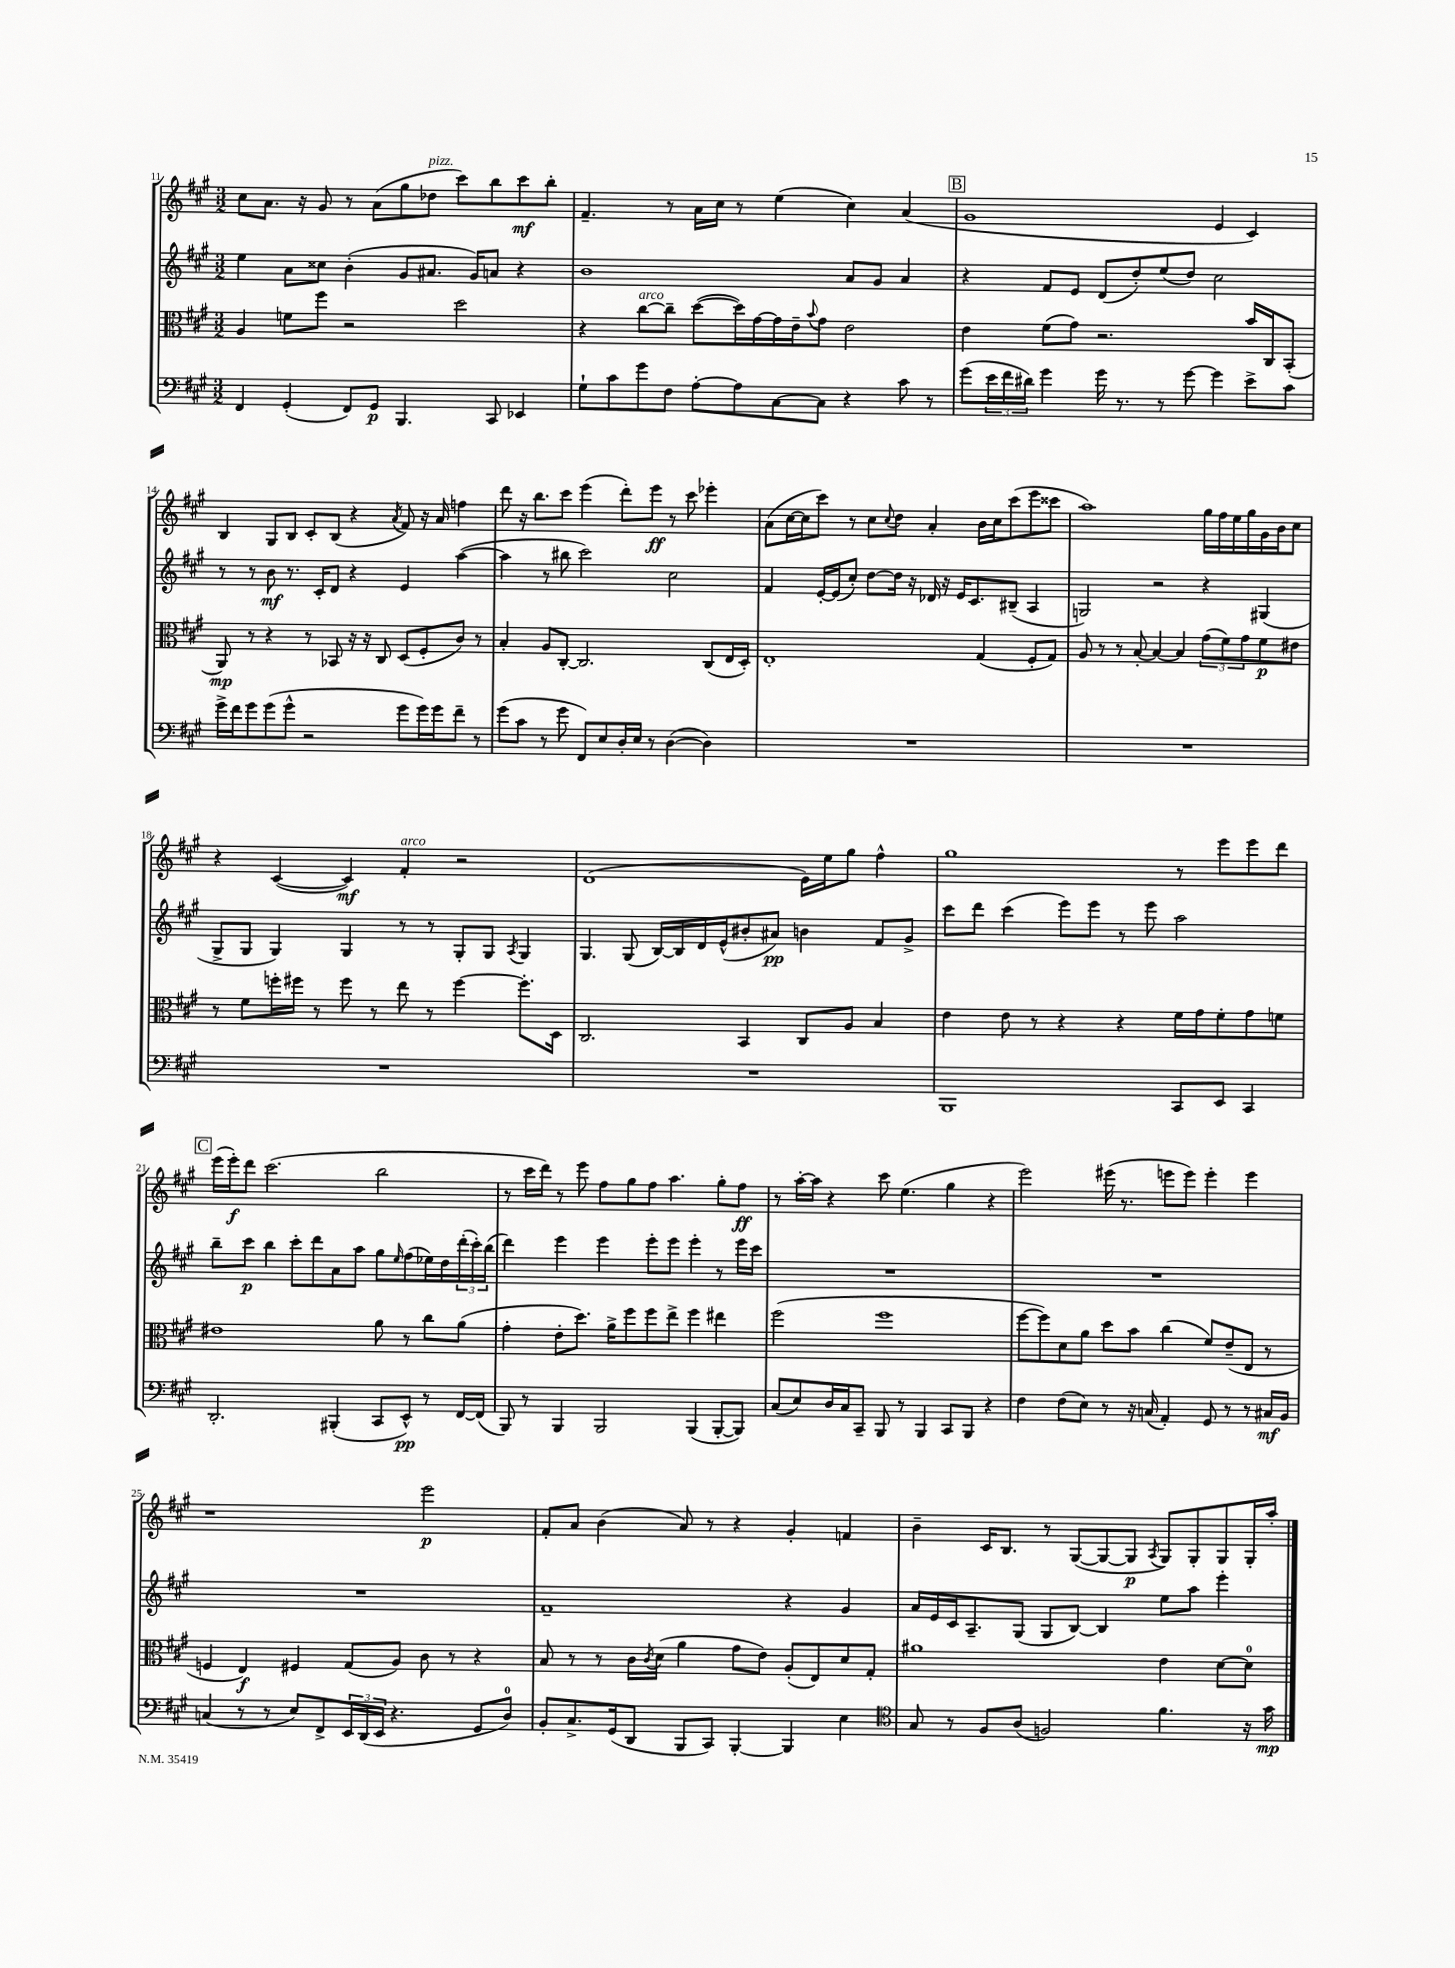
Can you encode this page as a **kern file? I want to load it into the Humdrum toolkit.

**kern	**dynam	**kern	**dynam	**kern	**dynam	**kern	**dynam
*part4	*part4	*part3	*part3	*part2	*part2	*part1	*part1
*staff4	*staff4	*staff3	*staff3	*staff2	*staff2	*staff1	*staff1
*clefF4	*	*clefC3	*	*clefG2	*	*clefG2	*
*k[f#c#g#]	*	*k[f#c#g#]	*	*k[f#c#g#]	*	*k[f#c#g#]	*
*M3/2	*	*M3/2	*	*M3/2	*	*M3/2	*
=11	=11	=11	=11	=11	=11	=11	=11
4FF#/	.	4A/	.	4ee\	.	8cc#\L	.
.	.	.	.	.	.	8.a\J	.
(4GG#'/	.	8fn\L	.	8a\L	.	.	.
.	.	.	.	.	.	16r	.
.	.	8ff#\J	.	8cc##X\J	.	8g#/	.
8FF#/L)	.	2r	.	(4b'\	.	8r	.
8GG#/J	p	.	.	.	.	(8a\L	.
4.BBB/	.	.	.	8g#/L	.	8gg#\	.
!	!	!	!	!	!	!LO:TX:a:i:t=pizz.	!
.	.	.	.	8.a#X/J	.	8dd-X\J	.
.	.	2dd\	.	.	.	8ccc#\L)	.
.	.	.	.	16g#/KL)	.	.	.
8CC#/	.	.	.	8an/J	.	8bb\	.
4EE-X/	.	.	.	4r	.	8ccc#\	mf
.	.	.	.	.	.	8bb'\J	.
=12	=12	=12	=12	=12	=12	=12	=12
8G#`\L	.	4r	.	1b	.	4.f#~/	.
8c#\	.	.	.	.	.	.	.
!	!	!LO:TX:a:i:t=arco	!	!	!	!	!
8g#\	.	[8cc#\L	.	.	.	.	.
8F#\J	.	8cc#~\J]	.	.	.	8r	.
[8A'\L	.	([8dd\L	.	.	.	16a\LL	.
.	.	.	.	.	.	16cc#\JJ	.
8A\]	.	16dd\L])	.	.	.	8r	.
.	.	[16g#\	.	.	.	.	.
[8C#\	.	16g#\]	.	.	.	(4ee\	.
.	.	16e~\J	.	.	.	.	.
.	.	8qqb/	.	.	.	.	.
8C#\J]	.	8g#\J	.	.	.	.	.
4r	.	2e\	.	8a/L	.	4cc#\)	.
.	.	.	.	8g#/J	.	.	.
8c#\	.	.	.	4a/	.	(4a/	.
8r	.	.	.	.	.	.	.
!!LO:REH:place=s1:t=B
=13	=13	=13	=13	=13	=13	=13	=13
(8g#\L	.	4e\	.	4r	.	1g#	.
24e\L	.	.	.	.	.	.	.
24f#\	.	.	.	.	.	.	.
24d#X\JJ)	.	.	.	.	.	.	.
4g#\	.	(8f#\L	.	8f#/L	.	.	.
.	.	8g#\J)	.	8e/J	.	.	.
16g#\	.	2.r	.	(8d/L	.	.	.
8.r	.	.	.	.	.	.	.
.	.	.	.	8dd'/)	.	.	.
8r	.	.	.	(8ee/	.	.	.
[8g#\	.	.	.	8dd/J)	.	.	.
4g#\]	.	.	.	2cc#\	.	4e/	.
8e^\L	.	16b/LL	.	.	.	4c#/)	.
.	.	16C#/J	.	.	.	.	.
8c#\J	.	(8BB'/J	.	.	.	.	.
!!LO:LB:g=z
=14	=14	=14	=14	=14	=14	=14	=14
16g#^\LL	.	8AA/)	mp	8r	.	4B/	.
16f#\J	.	.	.	.	.	.	.
8g#\	.	8r	.	8r	.	.	.
(8g#\	.	4r	.	8b\	mf	8G#/L	.
8g#^^\J	.	.	.	8.r	.	8B/J	.
2r	.	8r	.	.	.	8c#'/L	.
.	.	.	.	16c#'/KL	.	.	.
.	.	8BB-X/	.	8d/J	.	(8B/J	.
.	.	16r	.	4r	.	4r	.
.	.	16r	.	.	.	.	.
.	.	8C#/	.	.	.	.	.
.	.	.	.	.	.	8qa/	.
8g#\L	.	(8D/L	.	4e/	.	8f#/)	.
16g#\L)	.	8F#'/	.	.	.	16r	.
16g#\J	.	.	.	.	.	16a/	.
8f#~\J	.	8c#/J)	.	([4aa\	.	4ffn\	.
8r	.	8r	.	.	.	.	.
=15	=15	=15	=15	=15	=15	=15	=15
(8g#\L	.	4B'/	.	4aa\]	.	8ddd\	.
8c#\J	.	.	.	.	.	16r	.
.	.	.	.	.	.	8.bb\L	.
8r	.	8A/L	.	8r	.	.	.
8g#\	.	[8C#'/J	.	8bb#X\	.	8ccc#\J	.
8FF#/L)	.	2.C#/]	.	2ccc#\)	.	(4eee\	.
8E/	.	.	.	.	.	.	.
16D'/L	.	.	.	.	.	8ddd'\L)	.
16E/JJ	.	.	.	.	.	.	.
8r	.	.	.	.	.	8eee\J	ff
([4D\	.	.	.	2cc#\	.	8r	.
.	.	.	.	.	.	8ccc#\	.
4D\])	.	(8C#/L	.	.	.	4eee-X'\	.
.	.	16E/L	.	.	.	.	.
.	.	16D'/JJ)	.	.	.	.	.
=16	=16	=16	=16	=16	=16	=16	=16
1.r	.	1E'	.	4f#/	.	(8a\L	.
.	.	.	.	.	.	[16cc#\L	.
.	.	.	.	.	.	16cc#\J]	.
.	.	.	.	[16e'/LL	.	8ccc#\J)	.
.	.	.	.	(16e/J]	.	.	.
.	.	.	.	8cc#'/J)	.	8r	.
.	.	.	.	[8dd\L	.	8cc#\L	.
.	.	.	.	.	.	8qqcc#/	.
.	.	.	.	16dd\Jk]	.	8dd\J	.
.	.	.	.	16r	.	.	.
.	.	.	.	16d-X/	.	4a'/	.
.	.	.	.	16r	.	.	.
.	.	.	.	16e/KL	.	.	.
.	.	.	.	8.c#/	.	.	.
.	.	(4G#/	.	.	.	16b\LL	.
.	.	.	.	.	.	16cc#\J	.
.	.	.	.	(8B#X~/J	.	(8ccc#\	.
.	.	8F#'/L	.	4A/	.	8eee\	.
.	.	8G#/J)	.	.	.	8ccc##X\J	.
=17	=17	=17	=17	=17	=17	=17	=17
1.r	.	8A/	.	2Gn/)	.	1aa)	.
.	.	8r	.	.	.	.	.
.	.	8r	.	.	.	.	.
.	.	[8B'/	.	.	.	.	.
.	.	4B/_	.	2r	.	.	.
.	.	4B/]	.	.	.	.	.
.	.	(12g#\L	.	4r	.	16gg#\LL	.
.	.	.	.	.	.	16ff#\	.
.	.	12f#\)	.	.	.	.	.
.	.	.	.	.	.	16ee\	.
.	.	12g#\	.	.	.	.	.
.	.	.	.	.	.	16gg#\	.
.	.	8f#\	p	(4G#X/	.	16g#\	.
.	.	.	.	.	.	16b\J	.
.	.	8e#X\J	.	.	.	8cc#\J	.
!!LO:LB:g=z
=18	=18	=18	=18	=18	=18	=18	=18
1.r	.	8r	.	8G#^/L	.	4r	.
.	.	8f#\L	.	8G#/J	.	.	.
.	.	16ffn'\L	.	4G#/)	.	([4c#/	.
.	.	16ff#X\JJ	.	.	.	.	.
.	.	8r	.	.	.	.	.
.	.	8ff#\	.	4G#/	.	4c#/])	mf
.	.	8r	.	.	.	.	.
!	!	!	!	!	!	!LO:TX:a:i:t=arco	!
.	.	8ee\	.	8r	.	4f#'/	.
.	.	8r	.	8r	.	.	.
.	.	[4ff#\	.	8G#'/L	.	2r	.
.	.	.	.	8G#/J	.	.	.
.	.	.	.	8qA/	.	.	.
.	.	8.ff#'\L]	.	4G#/	.	.	.
.	.	16D\Jk	.	.	.	.	.
=19	=19	=19	=19	=19	=19	=19	=19
1.r	.	2.C#/	.	4.G#/	.	(1d	.
.	.	.	.	(8G#/	.	.	.
.	.	.	.	[16B/LL)	.	.	.
.	.	.	.	16B/]	.	.	.
.	.	.	.	16d/	.	.	.
.	.	.	.	(16e^^/J	.	.	.
.	.	4BB/	.	8b#X'/	.	.	.
.	.	.	.	8a#X/J)	pp	.	.
.	.	8C#/L	.	4bn\	.	16e\LL)	.
.	.	.	.	.	.	16ee\J	.
.	.	8A/J	.	.	.	8gg#\J	.
.	.	4B/	.	8f#/L	.	4ff#^^\	.
.	.	.	.	8g#^/J	.	.	.
=20	=20	=20	=20	=20	=20	=20	=20
1BBB	.	4e\	.	8ccc#\L	.	1gg#	.
.	.	.	.	8ddd\J	.	.	.
.	.	8e\	.	(4ccc#\	.	.	.
.	.	8r	.	.	.	.	.
.	.	4r	.	8eee\L)	.	.	.
.	.	.	.	8eee\J	.	.	.
.	.	4r	.	8r	.	.	.
.	.	.	.	8eee\	.	.	.
8CC#/L	.	16f#\LL	.	2aa\	.	8r	.
.	.	16g#\J	.	.	.	.	.
8EE/J	.	8f#'\	.	.	.	8eee\L	.
4CC#/	.	8g#\	.	.	.	8eee\	.
.	.	8fn\J	.	.	.	8ddd\J	.
!!LO:LB:g=z
!!LO:REH:place=s1:t=C
=21	=21	=21	=21	=21	=21	=21	=21
2.DD'/	.	1e#X	.	8bb~\L	.	(16eee\LL	.
.	.	.	.	.	.	16eee'\J)	f
.	.	.	.	8ccc#\J	p	8ddd\J	.
.	.	.	.	4bb\	.	(2.ccc#\	.
.	.	.	.	8ccc#'\L	.	.	.
.	.	.	.	8ddd\	.	.	.
(4BBB#X'/	.	.	.	8a\	.	.	.
.	.	.	.	8aa\J	.	.	.
8CC#/L	.	8a\	.	8gg#\L	.	2bb\	.
.	.	.	.	16qqee/	.	.	.
8EE^^/J)	pp	8r	.	(8ff#\	.	.	.
8r	.	8cc#\L	.	16ee-X\L)	.	.	.
.	.	.	.	16dd\	.	.	.
[16FF#/LL	.	(8a\J	.	(24ddd'\	.	.	.
.	.	.	.	24ccc#'\)	.	.	.
(16FF#/JJ]	.	.	.	.	.	.	.
.	.	.	.	(24bb\JJ	.	.	.
=22	=22	=22	=22	=22	=22	=22	=22
8BBB/)	.	4g#'\	.	4ddd\)	.	8r	.
8r	.	.	.	.	.	16ccc#\LL	.
.	.	.	.	.	.	16ddd\JJ)	.
4BBB/	.	8e'\L	.	4eee\	.	8r	.
.	.	8.dd\J)	.	.	.	8eee\	.
2BBB/	.	.	.	4eee\	.	8ff#\L	.
.	.	16a^\KL	.	.	.	.	.
.	.	8ff#\	.	.	.	8gg#\	.
.	.	8ff#\	.	8eee'\L	.	8ff#\J	.
.	.	8ee^\J	.	8eee\J	.	4.aa\	.
(4BBB/	.	4ff#\	.	4eee'\	.	.	.
[8BBB'/L	.	4ee#X\	.	8r	.	8gg#'\L	.
8BBB/J])	.	.	.	16eee\LL	.	8ff#\J	ff
.	.	.	.	16ccc#\JJ	.	.	.
=23	=23	=23	=23	=23	=23	=23	=23
(8C#/L	.	(2ff#\	.	1.r	.	8r	.
8E/)	.	.	.	.	.	[16aa'\LL	.
.	.	.	.	.	.	16aa\JJ]	.
16D/L	.	.	.	.	.	4r	.
16C#/J	.	.	.	.	.	.	.
8CC#~/J	.	.	.	.	.	.	.
8BBB/	.	1ff#	.	.	.	8ccc#\	.
8r	.	.	.	.	.	(4.ee\	.
4BBB/	.	.	.	.	.	.	.
8CC#/L	.	.	.	.	.	4gg#\	.
8BBB/J	.	.	.	.	.	.	.
4r	.	.	.	.	.	4r	.
=24	=24	=24	=24	=24	=24	=24	=24
4F#\	.	[8ff#\L	.	1.r	.	2eee\)	.
.	.	8ff#\])	.	.	.	.	.
(8F#\L	.	8d\	.	.	.	.	.
8E\J)	.	8a\J	.	.	.	.	.
8r	.	8dd\L	.	.	.	(16eee#X\	.
.	.	.	.	.	.	8.r	.
16r	.	8b\J	.	.	.	.	.
(16Cn/	.	.	.	.	.	.	.
4AA'/)	.	(4cc#\	.	.	.	8eeen\L	.
.	.	.	.	.	.	8eee\J)	.
8GG#/	.	8f#/L)	.	.	.	4eee'\	.
8r	.	(8e~/	.	.	.	.	.
8r	.	8E/J	.	.	.	4eee\	.
16C#X/LL	mf	8r	.	.	.	.	.
16BB/JJ	.	.	.	.	.	.	.
!!LO:LB:g=z
=25	=25	=25	=25	=25	=25	=25	=25
(4Cn/	.	4Fn/	.	1.r	.	1r	.
8r	.	4E/)	f	.	.	.	.
8r	.	.	.	.	.	.	.
8E/L)	.	4F#X/	.	.	.	.	.
8FF#^/	.	.	.	.	.	.	.
24EE/L	.	(8G#/L	.	.	.	.	.
(24DD/	.	.	.	.	.	.	.
24EE/JJ	.	.	.	.	.	.	.
4.r	.	8A/J)	.	.	.	.	.
.	.	8c#\	.	.	.	2eee\	p
.	.	8r	.	.	.	.	.
8GG#/L	.	4r	.	.	.	.	.
8D/J)	.	.	.	.	.	.	.
=26	=26	=26	=26	=26	=26	=26	=26
8BB'/L	.	8B/	.	1f#~	.	8f#'/L	.
8.C#^/	.	8r	.	.	.	8a/J	.
.	.	8r	.	.	.	(4b\	.
(16GG#/k	.	.	.	.	.	.	.
8DD/J	.	16c#\LL	.	.	.	.	.
.	.	8qc#/	.	.	.	.	.
.	.	(16d\JJ	.	.	.	.	.
8BBB/L	.	4a\	.	.	.	8a/)	.
8CC#/J)	.	.	.	.	.	8r	.
[4BBB'/	.	8g#\L	.	.	.	4r	.
.	.	8e\J)	.	.	.	.	.
4BBB/]	.	(8A'/L	.	4r	.	4g#'/	.
.	.	8E/)	.	.	.	.	.
4E\	.	8d/	.	4g#/	.	4fn/	.
.	.	8G#'/J	.	.	.	.	.
=27	=27	=27	=27	=27	=27	=27	=27
*clefC4	*	*	*	*	*	*	*
8G#/	.	1a#X	.	16a/LL	.	4b~\	.
.	.	.	.	16e/	.	.	.
8r	.	.	.	16c#/J	.	.	.
.	.	.	.	8.A~/	.	.	.
8F#/L	.	.	.	.	.	16c#/KL	.
.	.	.	.	.	.	8.B/J	.
(8A/J	.	.	.	(8G#/J	.	.	.
2Fn/)	.	.	.	8G#/L	.	8r	.
.	.	.	.	[8B/J)	.	([8G#/L	.
.	.	.	.	4B/]	.	8G#/_	.
.	.	.	.	.	.	8G#/J]	p
.	.	.	.	.	.	8qA/	.
4.f#\	.	4e\	.	8ee\L	.	8G#/L)	.
.	.	.	.	8aa\J	.	8G#'/	.
.	.	[8d\L	.	4eee'\	.	8G#/	.
16r	.	8d\J]	.	.	.	16G#'/L	.
16g#\	mp	.	.	.	.	16aa'/JJ	.
==	==	==	==	==	==	==	==
*-	*-	*-	*-	*-	*-	*-	*-
